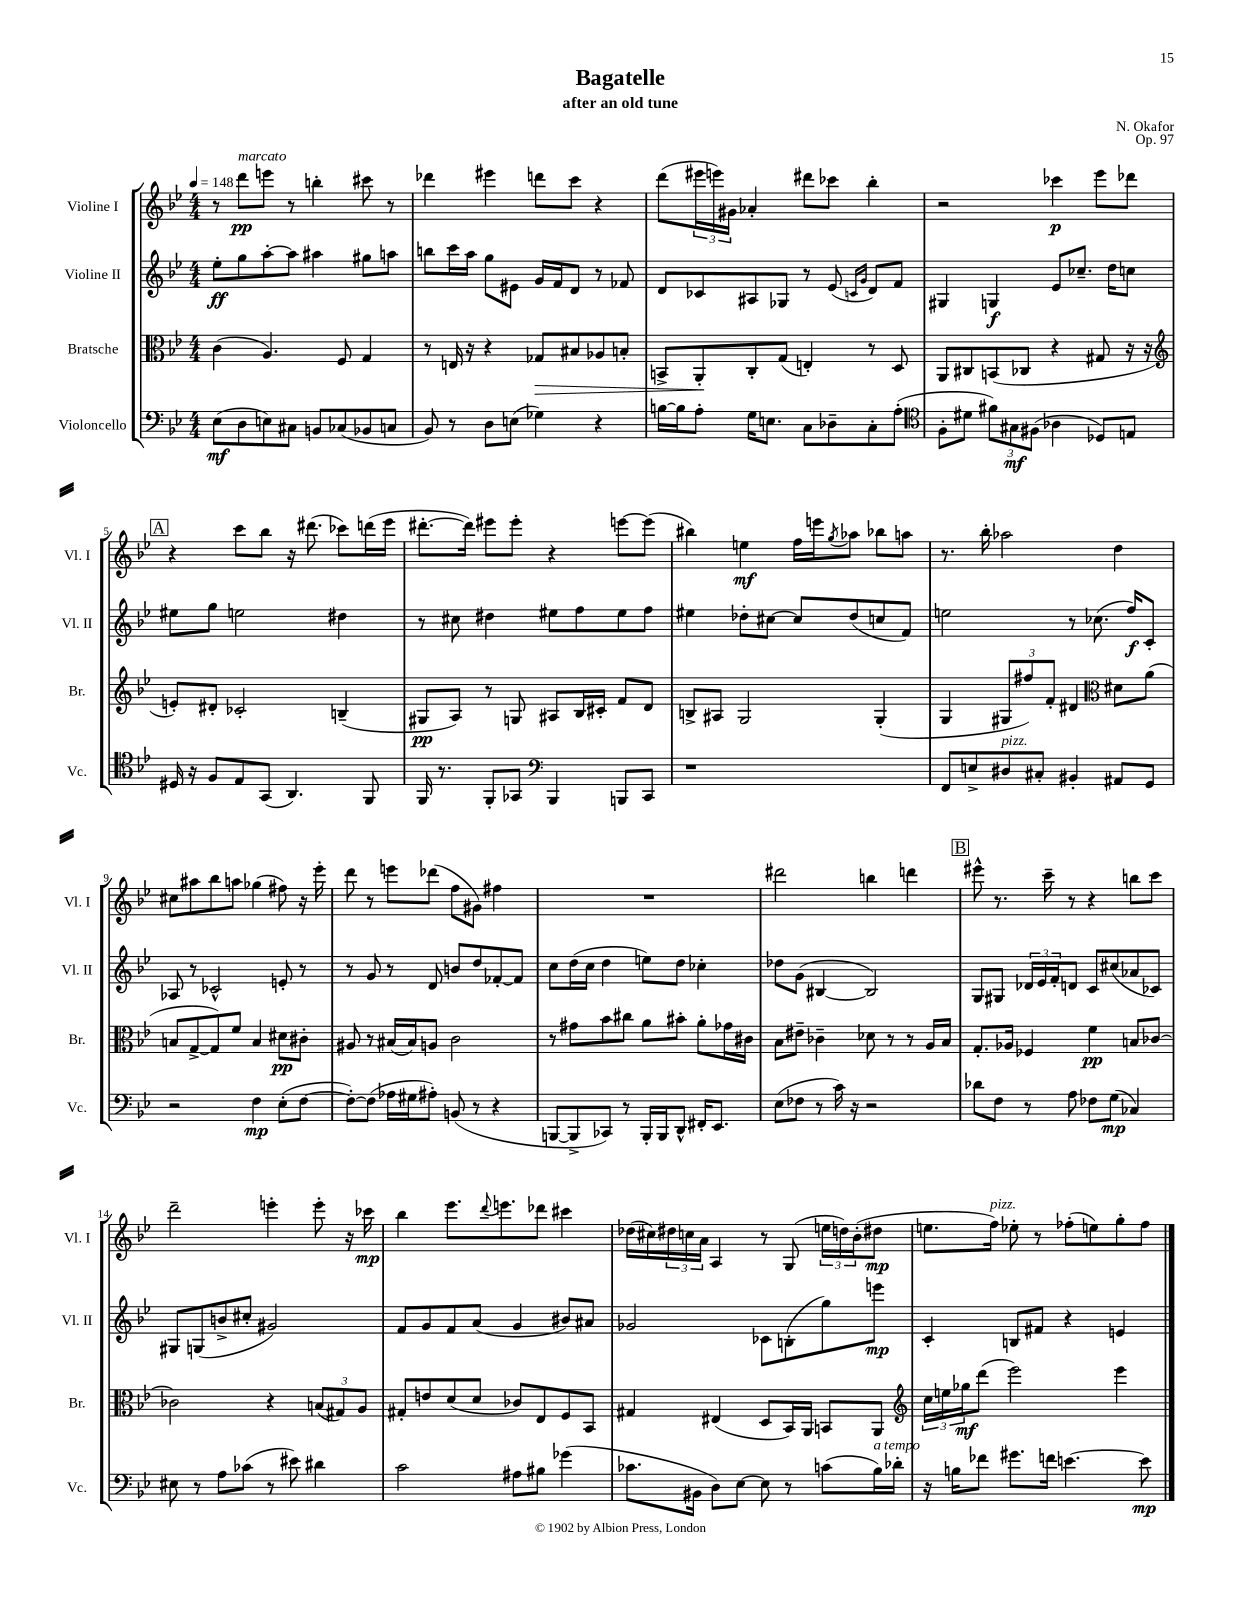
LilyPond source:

\header { title = "Bagatelle" composer = "N. Okafor" subtitle = "after an old tune" opus = "Op. 97" }
<<
\new StaffGroup <<
\new Staff = "s0" \with { instrumentName = "Violine I" shortInstrumentName = "Vl. I" } {
    \clef treble \key bes \major \numericTimeSignature \time 4/4 \tempo 4 = 148
    r8 d'''8\pp^\markup { \italic "marcato" } e'''8 r8 b''4-. cis'''8 r8 |
    des'''4 eis'''4 d'''8 c'''8 r4 |
    d'''8( \tuplet 3/2 { eis'''16 e'''16) gis'16 } aes'4-. dis'''8 ces'''8 bes''4-. |
    r2 ces'''4\p ees'''8 des'''8 |
    \mark \markup { \box "A" } r4 c'''8 bes''8 r16 dis'''8.( ces'''8) d'''16( ees'''16 |
    dis'''8.~-. dis'''16) eis'''8 eis'''8-. r4 e'''8~ e'''8( |
    bis''4) e''4\mf f''16 e'''16 \acciaccatura { g''8 } aes''8 bes''8 a''8 |
    r8. bes''16-. aes''2 d''4 |
    cis''8 ais''8 bes''8 a''8 ges''4( fis''8) r16 ees'''16-. |
    d'''8 r8 e'''8 des'''8( f''8 gis'8) fis''4 |
    R1 |
    dis'''2 b''4 d'''4 |
    \mark \markup { \box "B" } eis'''8-^ r8. c'''16-- r8 r4 b''8 c'''8 |
    d'''2-- e'''4-. e'''8-. r16 ces'''16\mp |
    bes''4 ees'''8. \appoggiatura { d'''8 } e'''8. des'''8 cis'''4 |
    des''16( cis''16) \tuplet 3/2 { dis''16 c''16 a'16 } a4 r8 g8( \tuplet 3/2 { e''16 d''16) bes'16-.( } dis''8\mp |
    e''8. f''16^\markup { \italic "pizz." }) ees''8-. r8 fes''8-.( e''8) g''8-. fes''8 \bar "|." |
}
\new Staff = "s1" \with { instrumentName = "Violine II" shortInstrumentName = "Vl. II" } {
    \clef treble \key bes \major \numericTimeSignature \time 4/4
    ees''8-.\ff g''8 a''8~-. a''8 ais''4 gis''8 a''8 |
    b''8 c'''16 a''16 g''8 eis'8 g'16 f'16 d'8 r8 fes'8 |
    d'8 ces'8 ais8 ges8 r8 ees'8( \grace { c'16 g'16 } d'8) f'8 |
    gis4 g4\f ees'8 ces''8.-- d''16 c''8 |
    \mark \markup { \box "A" } eis''8 g''8 e''2 dis''4 |
    r8 cis''8 dis''4 eis''8 f''8 eis''8 f''8 |
    eis''4 des''8-. cis''8~ cis''8 des''8( c''8 f'8) |
    e''2 r8 ces''8.( f''16\f) c'8-. |
    aes8 r8 ces'2-^ e'8-. r8 |
    r8 g'8 r8 d'8 b'8 d''8 fes'8~-. fes'8 |
    c''8 d''16( c''16 d''4 e''8) d''8 ces''4-. |
    des''8 g'8( bis4~ bis2) |
    \mark \markup { \box "B" } g8 gis8 \tuplet 3/2 { des'16 ees'16 f'16-. } d'8 c'8 cis''8( aes'8 ces'8) |
    gis8 g8( b'8-> cis''8-. gis'2) |
    f'8 g'8 f'8 a'8( g'4 bis'8) ais'8 |
    ges'2 ces'8 b8-.( g''8) e'''8\mp |
    c'4-. b8 fis'8 r4 e'4 \bar "|." |
}
\new Staff = "s2" \with { instrumentName = "Bratsche" shortInstrumentName = "Br." } {
    \clef alto \key bes \major \numericTimeSignature \time 4/4
    c'4( a4.) f8 g4 |
    r8 e16 r16 r4 ges8\> bis8 aes8 b8-. |
    b,8-> a,8-.\! c8-. g8( e4-.) r8 d8 |
    a,8 cis8 b,8( ces8 r4 gis8 r16 r16 |
    \mark \markup { \box "A" } \clef treble e'8-.) dis'8-. ces'2-. b4--( |
    gis8\pp a8) r8 g8 ais8 bes16 cis'16-. f'8 d'8 |
    b8-> ais8 g2 g4-.( |
    g4 \tuplet 3/2 { gis8 fis''8) f'8-. } dis'4 \clef alto dis'8 a'8( |
    b8 g8~-> g8) f'8 b4 dis'8\pp cis'8-. |
    ais8 r8 bis16( bis16) a8 c'2 |
    r8 gis'8 bes'8 cis''8 a'8 bis'8-. a'8-. ges'16 cis'16 |
    bes8 eis'8-- ces'4-- des'8 r8 r8 a16 bes16 |
    \mark \markup { \box "B" } g8.-. aes16 fes4 f'4\pp b8 ces'8~ |
    ces'2 r4 \tuplet 3/2 { b8( gis8) a8 } |
    gis8-. e'8 d'8( d'8 ces'8) ees8 f8 bes,8 |
    gis4 eis4( d8 bes,16) a,16 b,8 a,8 |
    \clef treble \tuplet 3/2 { c''16 e''16 ges''16\mf } d'''8( ees'''2) ees'''4 \bar "|." |
}
\new Staff = "s3" \with { instrumentName = "Violoncello" shortInstrumentName = "Vc." } {
    \clef bass \key bes \major \numericTimeSignature \time 4/4
    ees8\mf( d8 e8) cis8 b,8 ces8( bes,8 c8 |
    bes,8) r8 d8 e8( ges4) r4 |
    b16~ b16 a8-. g16 e8. c8 des8-- c8-. a8-.( |
    \clef tenor f8-. dis'8 \tuplet 3/2 { fis'8) gis8\mf fis8( } aes4 des8) e8 |
    \mark \markup { \box "A" } dis16 r16 f8 ees8 g,8( a,4.) f,8 |
    f,16 r8. f,8-. ges,8 \clef bass bes,,4 b,,8 c,8 |
    r1 |
    f,8 e8-> dis8^\markup { \italic "pizz." } cis8-. bis,4-. ais,8 g,8 |
    r2 f4\mp ees8-.( f8~ |
    f8~-.) f8( aes16 gis16 ais8-.) b,8( r8 r4 |
    b,,8~ b,,8-> ces,8) r8 b,,16-. b,,16 d,8-^ fis,16-. ees,8. |
    ees8( fes8 r8 c'16) r16 r2 |
    \mark \markup { \box "B" } des'8 f8 r8 a8 fes8 g8\mp( ces4) |
    eis8 r8 a8 ces'8( r8 eis'8) dis'4 |
    c'2 ais8 bis8 ges'4( |
    ces'8. bis,16 d8) ees8~ ees8 r8 c'8( bes16^\markup { \italic "a tempo" }) des'16-. |
    r16 b16 fes'8 gis'8. f'16 e'4.~ e'8\mp \bar "|." |
}
>>
>>
